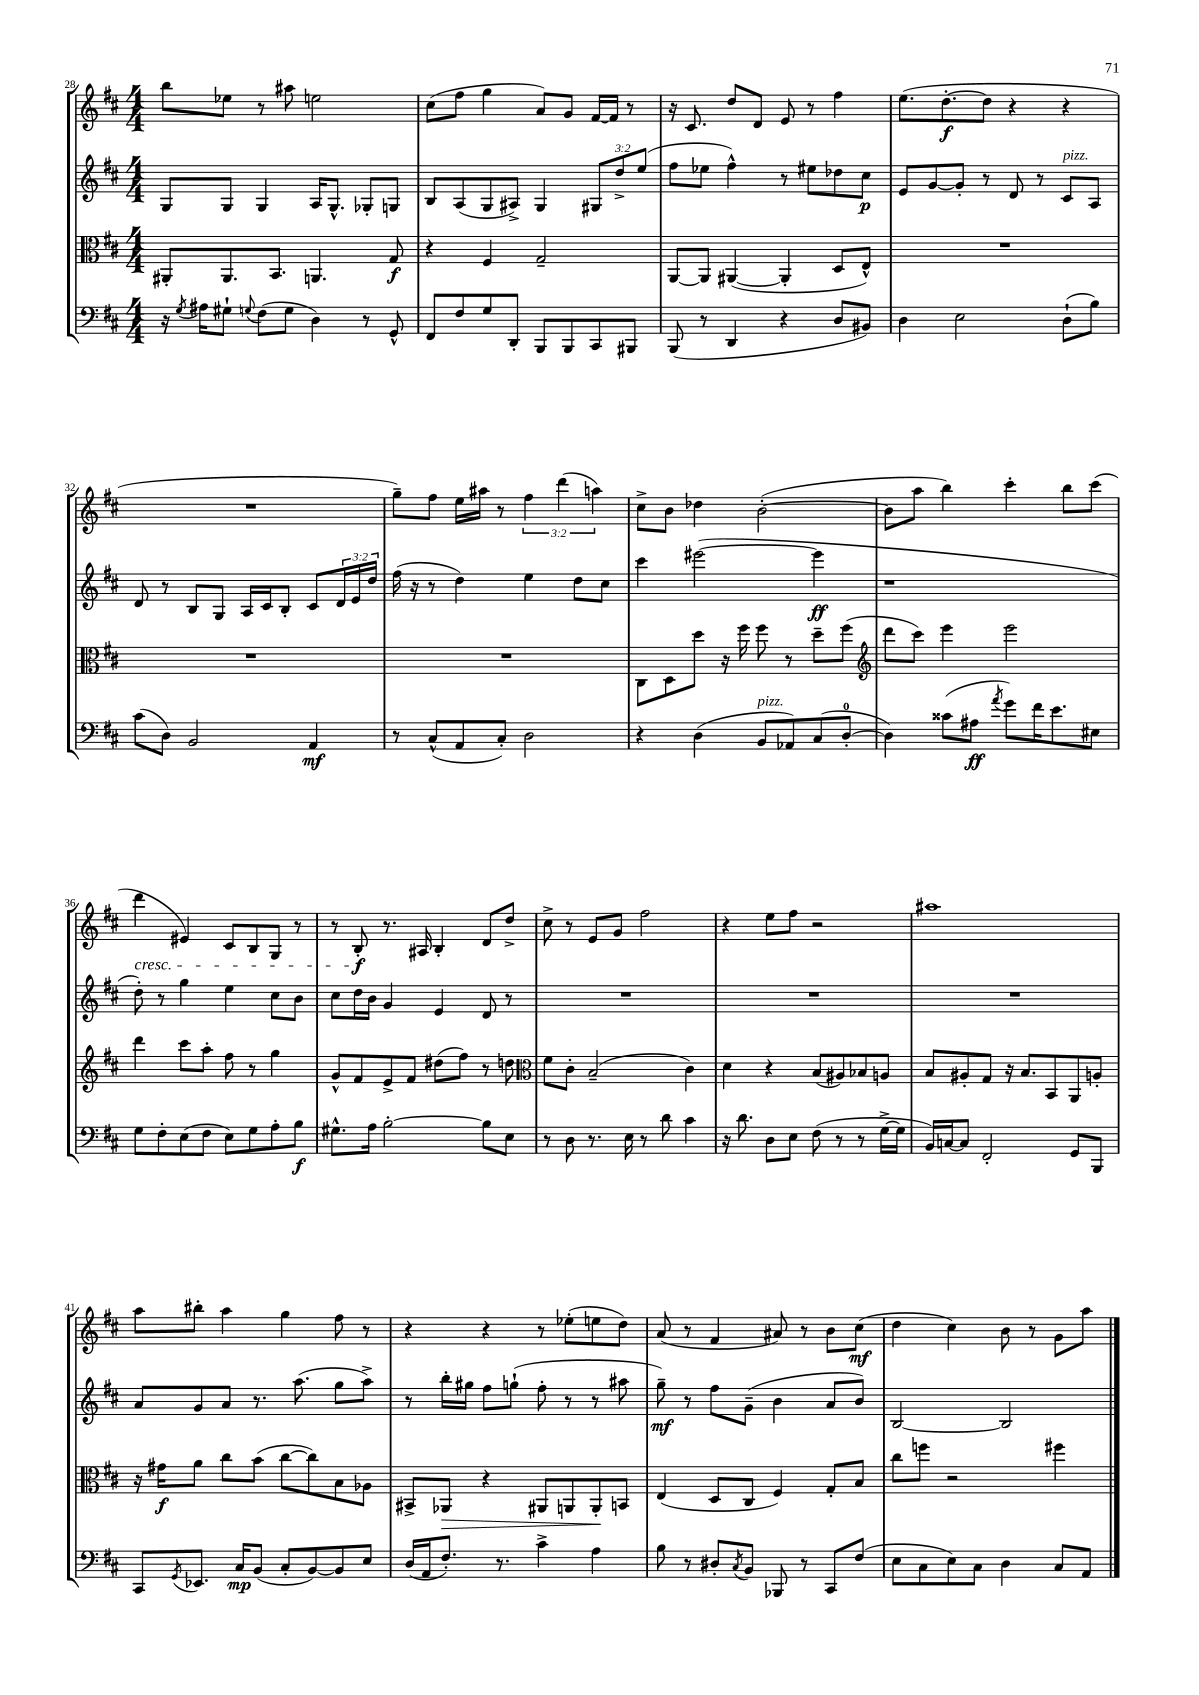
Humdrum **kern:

**kern	**dynam	**kern	**dynam	**kern	**dynam	**kern	**dynam
*part4	*part4	*part3	*part3	*part2	*part2	*part1	*part1
*staff4	*staff4	*staff3	*staff3	*staff2	*staff2	*staff1	*staff1
*clefF4	*	*clefC3	*	*clefG2	*	*clefG2	*
*k[f#c#]	*	*k[f#c#]	*	*k[f#c#]	*	*k[f#c#]	*
*M4/4	*	*M4/4	*	*M4/4	*	*M4/4	*
=28	=28	=28	=28	=28	=28	=28	=28
16r	.	8AA#X'/L	.	8G/L	.	8bb\L	.
8qG/	.	.	.	.	.	.	.
16A#X\KL	.	.	.	.	.	.	.
8G#X`\J	.	8.AA#/	.	8G/J	.	8ee-X\J	.
8qqGn/	.	.	.	.	.	.	.
(8F#\L	.	.	.	4G/	.	8r	.
.	.	8.BB/J	.	.	.	.	.
8G\J	.	.	.	.	.	8aa#X\	.
4D\)	.	4.AAn/	.	16A/KL	.	2een\	.
.	.	.	.	8.G^^/J	.	.	.
8r	.	.	.	8G-X'/L	.	.	.
8GG^^/	.	8G/	f	8Gn/J	.	.	.
=29	=29	=29	=29	=29	=29	=29	=29
8FF#/L	.	4r	.	8B/L	.	(8cc#\L	.
8F#/	.	.	.	(8A/	.	8ff#\J	.
8G/	.	4F#/	.	8G/	.	4gg\	.
8DD'/J	.	.	.	8A#X^/J)	.	.	.
8BBB/L	.	2G~/	.	4G/	.	8a/L)	.
8BBB/	.	.	.	.	.	8g/J	.
8CC#/	.	.	.	12G#X/L	.	[16f#/LL	.
.	.	.	.	.	.	16f#/JJ]	.
.	.	.	.	12dd^/	.	.	.
8BBB#X/J	.	.	.	.	.	8r	.
.	.	.	.	(12ee/J	.	.	.
=30	=30	=30	=30	=30	=30	=30	=30
(8BBB/	.	[8AA/L	.	8ff#\L	.	16r	.
.	.	.	.	.	.	8.c#/	.
8r	.	8AA/J]	.	8ee-X\J	.	.	.
4DD/	.	([4AA#X/	.	4ff#^^\)	.	8dd/L	.
.	.	.	.	.	.	8d/J	.
4r	.	4AA#'/]	.	8r	.	8e/	.
.	.	.	.	8ee#X\L	.	8r	.
8D/L	.	8D/L	.	8dd-X\	.	4ff#\	.
8BB#X/J)	.	8E^^/J)	.	8cc#\J	p	.	.
=31	=31	=31	=31	=31	=31	=31	=31
4D\	.	1r	.	8e/L	.	(8.ee\L	.
.	.	.	.	[8g/	.	.	.
.	.	.	.	.	.	[8.dd'\	f
2E\	.	.	.	8g'/J]	.	.	.
.	.	.	.	8r	.	8dd\J]	.
.	.	.	.	8d/	.	4r	.
.	.	.	.	8r	.	.	.
!	!	!	!	!LO:TX:a:i:t=pizz.	!	!	!
(8D`\L	.	.	.	8c#/L	.	4r	.
8B\J)	.	.	.	8A/J	.	.	.
!!LO:LB:g=z
=32	=32	=32	=32	=32	=32	=32	=32
(8c#\L	.	1r	.	8d/	.	1r	.
8D\J)	.	.	.	8r	.	.	.
2BB/	.	.	.	8B/L	.	.	.
.	.	.	.	8G/J	.	.	.
.	.	.	.	16A/LL	.	.	.
.	.	.	.	16c#/J	.	.	.
.	.	.	.	8B'/J	.	.	.
4AA/	mf	.	.	8c#/L	.	.	.
.	.	.	.	24d/L	.	.	.
.	.	.	.	24e/	.	.	.
.	.	.	.	24dd/JJ	.	.	.
=33	=33	=33	=33	=33	=33	=33	=33
8r	.	1r	.	(16ff#\	.	8gg~\L)	.
.	.	.	.	16r	.	.	.
(8C#^^/L	.	.	.	8r	.	8ff#\J	.
8AA/	.	.	.	4dd\)	.	16ee\LL	.
.	.	.	.	.	.	16aa#X\JJ	.
8C#'/J)	.	.	.	.	.	8r	.
2D\	.	.	.	4ee\	.	6ff#\	.
.	.	.	.	.	.	(6ddd\	.
.	.	.	.	8dd\L	.	.	.
.	.	.	.	.	.	6aan\)	.
.	.	.	.	8cc#\J	.	.	.
=34	=34	=34	=34	=34	=34	=34	=34
4r	.	8C#\L	.	4ccc#\	.	8cc#^\L	.
.	.	8D\	.	.	.	8b\J	.
(4D\	.	8dd\J	.	([2eee#X\	.	4dd-X\	.
.	.	16r	.	.	.	.	.
.	.	16ff#\	.	.	.	.	.
!LO:TX:a:i:t=pizz.	!	!	!	!	!	!	!
8BB/L	.	8ff#\	.	.	.	([2b'\	.
8AA-X/)	.	8r	.	.	.	.	.
(8C#/	.	8dd~\L	.	4eee#\]	ff	.	.
[8D'/J	.	(8ff#\J	.	.	.	.	.
=35	=35	=35	=35	=35	=35	=35	=35
*	*	*clefG2	*	*	*	*	*
4D\])	.	8ddd\L	.	1r	.	8b\L]	.
.	.	8ccc#\J)	.	.	.	8aa\J	.
(8c##X\L	.	4eee\	.	.	.	4bb\)	.
8A#X\J	ff	.	.	.	.	.	.
8qa/	.	.	.	.	.	.	.
8g\L)	.	2eee\	.	.	.	4ccc#'\	.
16f#\K	.	.	.	.	.	.	.
8.e\	.	.	.	.	.	.	.
.	.	.	.	.	.	8bb\L	.
8E#X\J	.	.	.	.	.	(8ccc#\J	.
!!LO:LB:g=z
=36	=36	=36	=36	=36	=36	=36	=36
!	!	!	!	!	!	!LO:TX:b:i:t=cresc.	!
8G\L	.	4ddd\	.	8dd'\)	.	4ddd\	.
8F#'\	.	.	.	8r	.	.	.
(8E\	.	8ccc#\L	.	4gg\	.	4e#X/)	.
8F#\J	.	8aa'\J	.	.	.	.	.
8E\L)	.	8ff#\	.	4ee\	.	8c#/L	.
8G\	.	8r	.	.	.	8B/	.
8A'\	.	4gg\	.	8cc#\L	.	8G/J	.
8B\J	f	.	.	8b\J	.	8r	.
=37	=37	=37	=37	=37	=37	=37	=37
8.G#X^^\L	.	8g^^/L	.	8cc#\L	.	8r	.
.	.	8f#/	.	16dd\L	.	8B'/	f
16A\Jk	.	.	.	16b\JJ	.	.	.
[2B'\	.	8e^/	.	4g/	.	8.r	.
.	.	8f#/J	.	.	.	.	.
.	.	.	.	.	.	16A#X/	.
.	.	(8dd#X\L	.	4e/	.	4B'/	.
.	.	8ff#\J)	.	.	.	.	.
8B\L]	.	8r	.	8d/	.	8d/L	.
8E\J	.	8ddn\	.	8r	.	8dd^/J	.
=38	=38	=38	=38	=38	=38	=38	=38
*	*	*clefC3	*	*	*	*	*
8r	.	8f#\L	.	1r	.	8cc#^\	.
8D\	.	8c#'\J	.	.	.	8r	.
8.r	.	(2B~/	.	.	.	8e/L	.
.	.	.	.	.	.	8g/J	.
16E\	.	.	.	.	.	.	.
8r	.	.	.	.	.	2ff#\	.
8d\	.	.	.	.	.	.	.
4c#\	.	4c#\)	.	.	.	.	.
=39	=39	=39	=39	=39	=39	=39	=39
16r	.	4d\	.	1r	.	4r	.
8.d\	.	.	.	.	.	.	.
8D\L	.	4r	.	.	.	8ee\L	.
8E\J	.	.	.	.	.	8ff#\J	.
(8F#\	.	(8B/L	.	.	.	2r	.
8r	.	8A#X/)	.	.	.	.	.
8r	.	8B-X/	.	.	.	.	.
[16G^\LL	.	8An/J	.	.	.	.	.
16G\JJ]	.	.	.	.	.	.	.
=40	=40	=40	=40	=40	=40	=40	=40
16BB/LL)	.	8B/L	.	1r	.	1aa#X	.
[16Cn/J	.	.	.	.	.	.	.
8C/J]	.	8A#X'/	.	.	.	.	.
2FF#'/	.	8G/J	.	.	.	.	.
.	.	16r	.	.	.	.	.
.	.	8.B/L	.	.	.	.	.
.	.	8BB/	.	.	.	.	.
8GG/L	.	8AA/	.	.	.	.	.
8BBB/J	.	8An'/J	.	.	.	.	.
!!LO:LB:g=z
=41	=41	=41	=41	=41	=41	=41	=41
8CC#/L	.	16r	.	8a/L	.	8aa\L	.
.	.	16g#X\KL	f	.	.	.	.
8qGG/	.	.	.	.	.	.	.
8.EE-X/J	.	8a\J	.	8g/	.	8bb#X'\J	.
.	.	8cc#\L	.	8a/J	.	4aa\	.
16C#/KL	mp	.	.	.	.	.	.
(8BB/J	.	(8b\J	.	8.r	.	.	.
8C#'/L	.	[8cc#\L	.	.	.	4gg\	.
.	.	.	.	(8.aa\	.	.	.
[8BB/)	.	8cc#\])	.	.	.	.	.
8BB/]	.	8B\	.	8gg\L	.	8ff#\	.
8E/J	.	8A-X\J	.	8aa^\J)	.	8r	.
=42	=42	=42	=42	=42	=42	=42	=42
(16D/LL	.	8BB#X^/L	.	8r	.	4r	.
16AA/J	.	.	.	.	.	.	.
!	!	!	!LO:HP:b	!	!	!	!
8.F#'/J)	.	8AA-X/J	>	16bb'\LL	.	.	.
.	.	.	.	16gg#X\JJ	.	.	.
.	.	4r	.	8ff#\L	.	4r	.
8.r	.	.	.	.	.	.	.
.	.	.	.	(8ggn`\J	.	.	.
4c#^\	.	8AA#X/L	.	8ff#'\	.	8r	.
.	.	8AAn/	.	8r	.	(8ee-X'\L	.
4A\	.	8AA'/	.	8r	.	8een\	.
.	.	8BBn/J	]	8aa#X\	.	8dd\J)	.
=43	=43	=43	=43	=43	=43	=43	=43
8B\	.	(4E/	.	8gg~\)	mf	(8a/	.
8r	.	.	.	8r	.	8r	.
8D#X'/L	.	8D/L	.	8ff#\L	.	4f#/	.
8qC#/	.	.	.	.	.	.	.
8BB/J	.	8C#/J	.	(8g~\J	.	.	.
8BBB-X/	.	4F#/)	.	4b\	.	8a#X/)	.
8r	.	.	.	.	.	8r	.
8CC#/L	.	8G'/L	.	8a/L	.	8b\L	.
(8F#/J	.	8B/J	.	8b/J)	.	(8cc#\J	mf
=44	=44	=44	=44	=44	=44	=44	=44
8E\L	.	8cc#\L	.	[2B/	.	4dd\	.
8C#\	.	8ffn\J	.	.	.	.	.
8E\)	.	2r	.	.	.	4cc#\)	.
8C#\J	.	.	.	.	.	.	.
4D\	.	.	.	2B/]	.	8b\	.
.	.	.	.	.	.	8r	.
8C#/L	.	4ff#X\	.	.	.	8g\L	.
8AA/J	.	.	.	.	.	8aa\J	.
==	==	==	==	==	==	==	==
*-	*-	*-	*-	*-	*-	*-	*-
